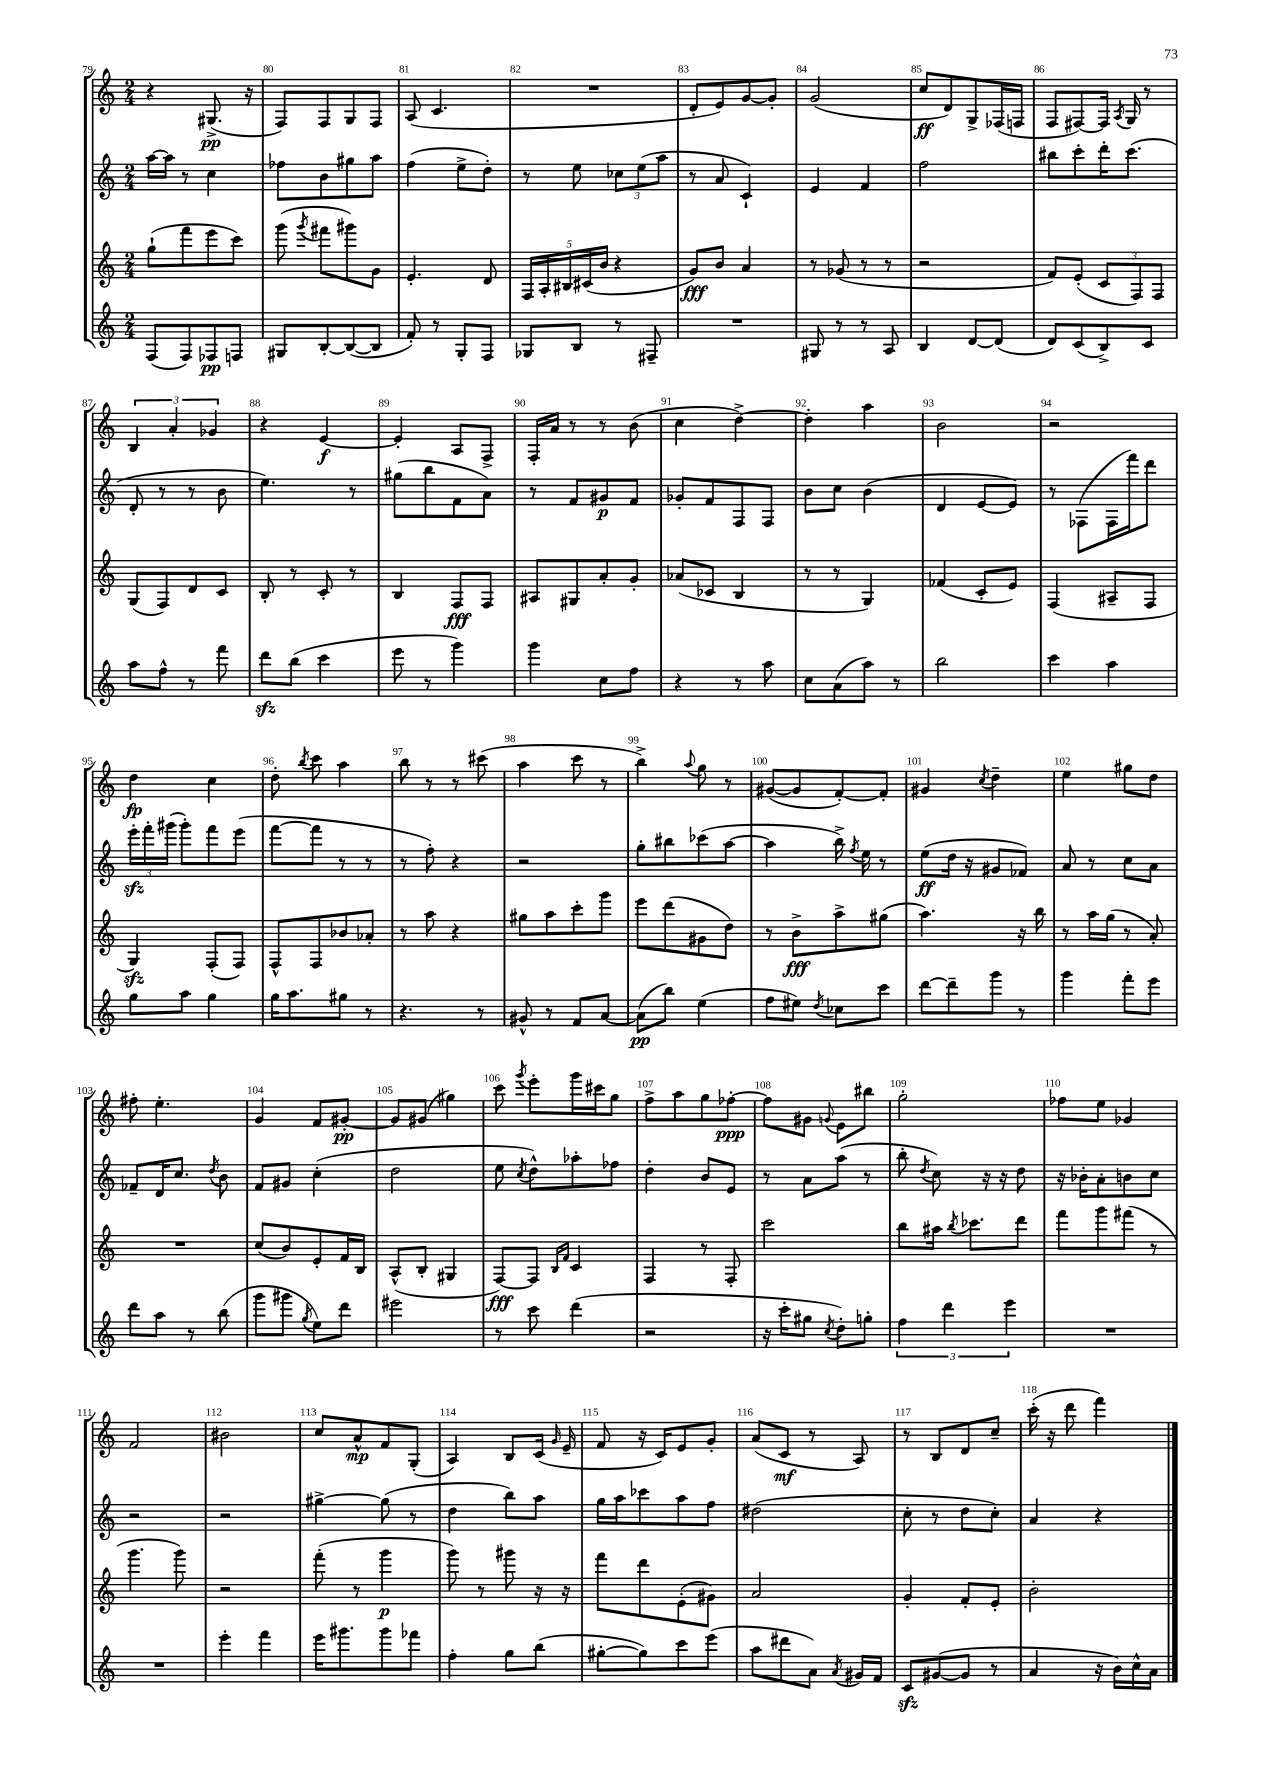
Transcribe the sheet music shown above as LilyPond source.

<<
\new StaffGroup <<
\new Staff = "s0" {
    \clef treble \key c \major \numericTimeSignature \time 2/4
    \autoBeamOff r4 gis8.->\pp( r16 |
    f8[) f8 g8 f8] |
    a8( c'4. |
    R2 |
    d'8[-. e'8) g'8~ g'8]-. |
    g'2( |
    c''8[\ff d'8) g8-> fes16( f16] |
    f8[ fis8~) fis16] \acciaccatura { a8 } g16 r8 |
    \tuplet 3/2 { b4 a'4-. ges'4 } |
    r4 e'4~\f |
    e'4-. a8[ f8]-> |
    f16[-. a'16] r8 r8 b'8( |
    c''4 d''4~->) |
    d''4-. a''4 |
    b'2 |
    r2 |
    d''4\fp c''4 |
    d''8-. \acciaccatura { b''8 } c'''8 a''4 |
    b''8 r8 r8 cis'''8( |
    a''4 c'''8 r8 |
    b''4->) \appoggiatura { a''8 } g''8 r8 |
    gis'8[~( gis'8 f'8~-.) f'8]-. |
    gis'4 \acciaccatura { c''8 } d''4-- |
    e''4 gis''8[ d''8] |
    fis''8-. e''4.-. |
    g'4 f'8[ gis'8]~-.\pp |
    gis'8[ gis'8]( gis''4) |
    c'''8 \acciaccatura { g'''8 } e'''8[-. g'''16 cis'''16 g''8] |
    f''8[-> a''8 g''8 fes''8]~-.\ppp |
    fes''8[ gis'8] \appoggiatura { g'8 } e'8[ bis''8] |
    g''2-. |
    fes''8[ e''8] ges'4 |
    f'2 |
    bis'2 |
    c''8[ a'8-^\mp f'8 g8]-.( |
    a4) b8[ c'16]( \grace { g'16 } e'16-- |
    f'8 r16 c'16[) e'8 g'8]-. |
    a'8[( c'8]\mf r8 a8) |
    r8 b8[ d'8 c''8]-- |
    c'''16-.( r16 d'''8 f'''4) \bar "|." |
}
\new Staff = "s1" {
    \clef treble \key c \major \numericTimeSignature \time 2/4
    \autoBeamOff a''16[~ a''16] r8 c''4 |
    fes''8[ b'8 gis''8 a''8] |
    f''4( e''8[-> d''8]-.) |
    r8 e''8 \tuplet 3/2 { ces''8[ e''8( a''8] } |
    r8 a'8 c'4-!) |
    e'4 f'4 |
    f''2 |
    bis''8[ c'''8-. d'''16-. c'''8.]( |
    d'8-. r8 r8 b'8 |
    e''4.) r8 |
    gis''8[( b''8 f'8 a'8]) |
    r8 f'8[ gis'8\p f'8] |
    ges'8[-. f'8 f8 f8] |
    b'8[ c''8] b'4( |
    d'4 e'8[~ e'8]) |
    r8 fes8[( fes16 f'''16) d'''8] |
    \tuplet 3/2 { e'''16[-.\sfz f'''16-. gis'''16]( } gis'''8[-.) f'''8 e'''8]( |
    f'''8[~ f'''8] r8 r8 |
    r8 f''8-.) r4 |
    r2 |
    g''8[-. bis''8 ces'''8( a''8]~ |
    a''4 b''16->) \acciaccatura { f''8 } e''16 r8 |
    e''8[\ff( d''16] r16 gis'8[ fes'8]) |
    a'8 r8 c''8[ a'8] |
    fes'8[-- d'16 c''8.] \acciaccatura { d''8 } b'8 |
    f'8[ gis'8] c''4-.( |
    d''2 |
    e''8 \acciaccatura { c''8 } d''8[-^) aes''8-. fes''8] |
    d''4-. b'8[ e'8] |
    r8 a'8[ a''8]( r8 |
    b''8-. \acciaccatura { d''8 } c''8) r16 r16 d''8 |
    r16 bes'16[-. a'8-. b'8 c''8] |
    r2 |
    r2 |
    gis''4~-> gis''8( r8 |
    d''4 b''8[) a''8] |
    g''16[ a''16 ces'''8 a''8 f''8] |
    dis''2( |
    c''8-. r8 d''8[ c''8]-.) |
    a'4 r4 \bar "|." |
}
\new Staff = "s2" {
    \clef treble \key c \major \numericTimeSignature \time 2/4
    \autoBeamOff g''8[-!( f'''8 e'''8 c'''8]) |
    g'''8( \acciaccatura { g'''8 } fis'''8[ gis'''8) g'8] |
    e'4.-. d'8 |
    \tuplet 5/4 { f16[ a16-. bis16 cis'16( b'16] } r4 |
    g'8[\fff) b'8] a'4 |
    r8 ges'8( r8 r8 |
    r2 |
    f'8[) e'8]-.( \tuplet 3/2 { c'8[ f8) f8] } |
    g8[( f8) d'8 c'8] |
    b8-. r8 c'8-. r8 |
    b4 f8[\fff f8] |
    ais8[ gis8 a'8-. g'8]-. |
    aes'8[( ces'8] b4 |
    r8 r8 g4) |
    fes'4( c'8[-. e'8]) |
    f4( ais8[-- f8] |
    g4\sfz) f8[-.( f8]) |
    f8[-^ f8 bes'8 aes'8]-. |
    r8 a''8 r4 |
    gis''8[ a''8 c'''8-. g'''8] |
    e'''8[ d'''8( gis'8 d''8]) |
    r8 b'8[->\fff a''8-> gis''8]( |
    a''4.) r16 b''16 |
    r8 a''16[ g''16]( r8 a'8-.) |
    R2 |
    c''8[( b'8) e'8-. f'16 b16] |
    a8[-^( b8]-. gis4 |
    f8[~\fff) f8] \grace { b16[ f'16] } c'4 |
    f4 r8 f8-. |
    c'''2 |
    b''8[ ais''16] \acciaccatura { b''8 } ces'''8.[ d'''8] |
    f'''8[ g'''8 fis'''8]( r8 |
    g'''4. g'''8) |
    r2 |
    f'''8-.( r8 g'''4\p |
    g'''8) r8 gis'''8 r16 r16 |
    f'''8[ d'''8 e'8-.( gis'8]) |
    a'2 |
    g'4-. f'8[-. e'8]-. |
    b'2-. \bar "|." |
}
\new Staff = "s3" {
    \clef treble \key c \major \numericTimeSignature \time 2/4
    \autoBeamOff f8[( f8) fes8\pp f8] |
    gis8[ b8~-. b8~( b8] |
    f'8-.) r8 g8[-. f8] |
    ges8[ b8] r8 fis8-- |
    R2 |
    gis8 r8 r8 a8 |
    b4 d'8[~ d'8]( |
    d'8[) c'8( b8->) c'8] |
    a''8[ f''8]-^ r8 f'''8 |
    d'''8[\sfz b''8]( c'''4 |
    e'''8 r8 g'''4) |
    g'''4 c''8[ f''8] |
    r4 r8 a''8 |
    c''8[ a'8( a''8]) r8 |
    b''2 |
    c'''4 a''4 |
    g''8[ a''8] g''4 |
    g''16[ a''8. gis''8] r8 |
    r4. r8 |
    gis'8-^ r8 f'8[ a'8]~ |
    a'8[\pp( b''8]) e''4( |
    f''8[ eis''8]) \acciaccatura { d''8 } ces''8[ c'''8] |
    d'''8[~ d'''8-- g'''8] r8 |
    g'''4 f'''8[-. e'''8] |
    d'''8[ a''8] r8 b''8( |
    g'''8[ gis'''8] \acciaccatura { g''8 } e''8[) d'''8] |
    eis'''2 |
    r8 c'''8 d'''4( |
    r2 |
    r16 c'''16[-. gis''8] \acciaccatura { c''8 } d''8[-.) g''8]-. |
    \tuplet 3/2 { f''4 d'''4 e'''4 } |
    R2 |
    R2 |
    e'''4-. f'''4 |
    e'''16[ gis'''8. gis'''8 fes'''8] |
    f''4-. g''8[ b''8]( |
    gis''8[~-. gis''8) c'''8 e'''8]( |
    a''8[ dis'''8 a'8]) \acciaccatura { a'8 } gis'16[ f'16] |
    c'8[\sfz gis'8~( gis'8] r8 |
    a'4 r16 b'16[) c''16-^ a'16] \bar "|." |
}
>>
>>
\layout { \context { \Score currentBarNumber = #79 \override BarNumber.break-visibility = ##(#f #t #t) barNumberVisibility = #all-bar-numbers-visible } }
